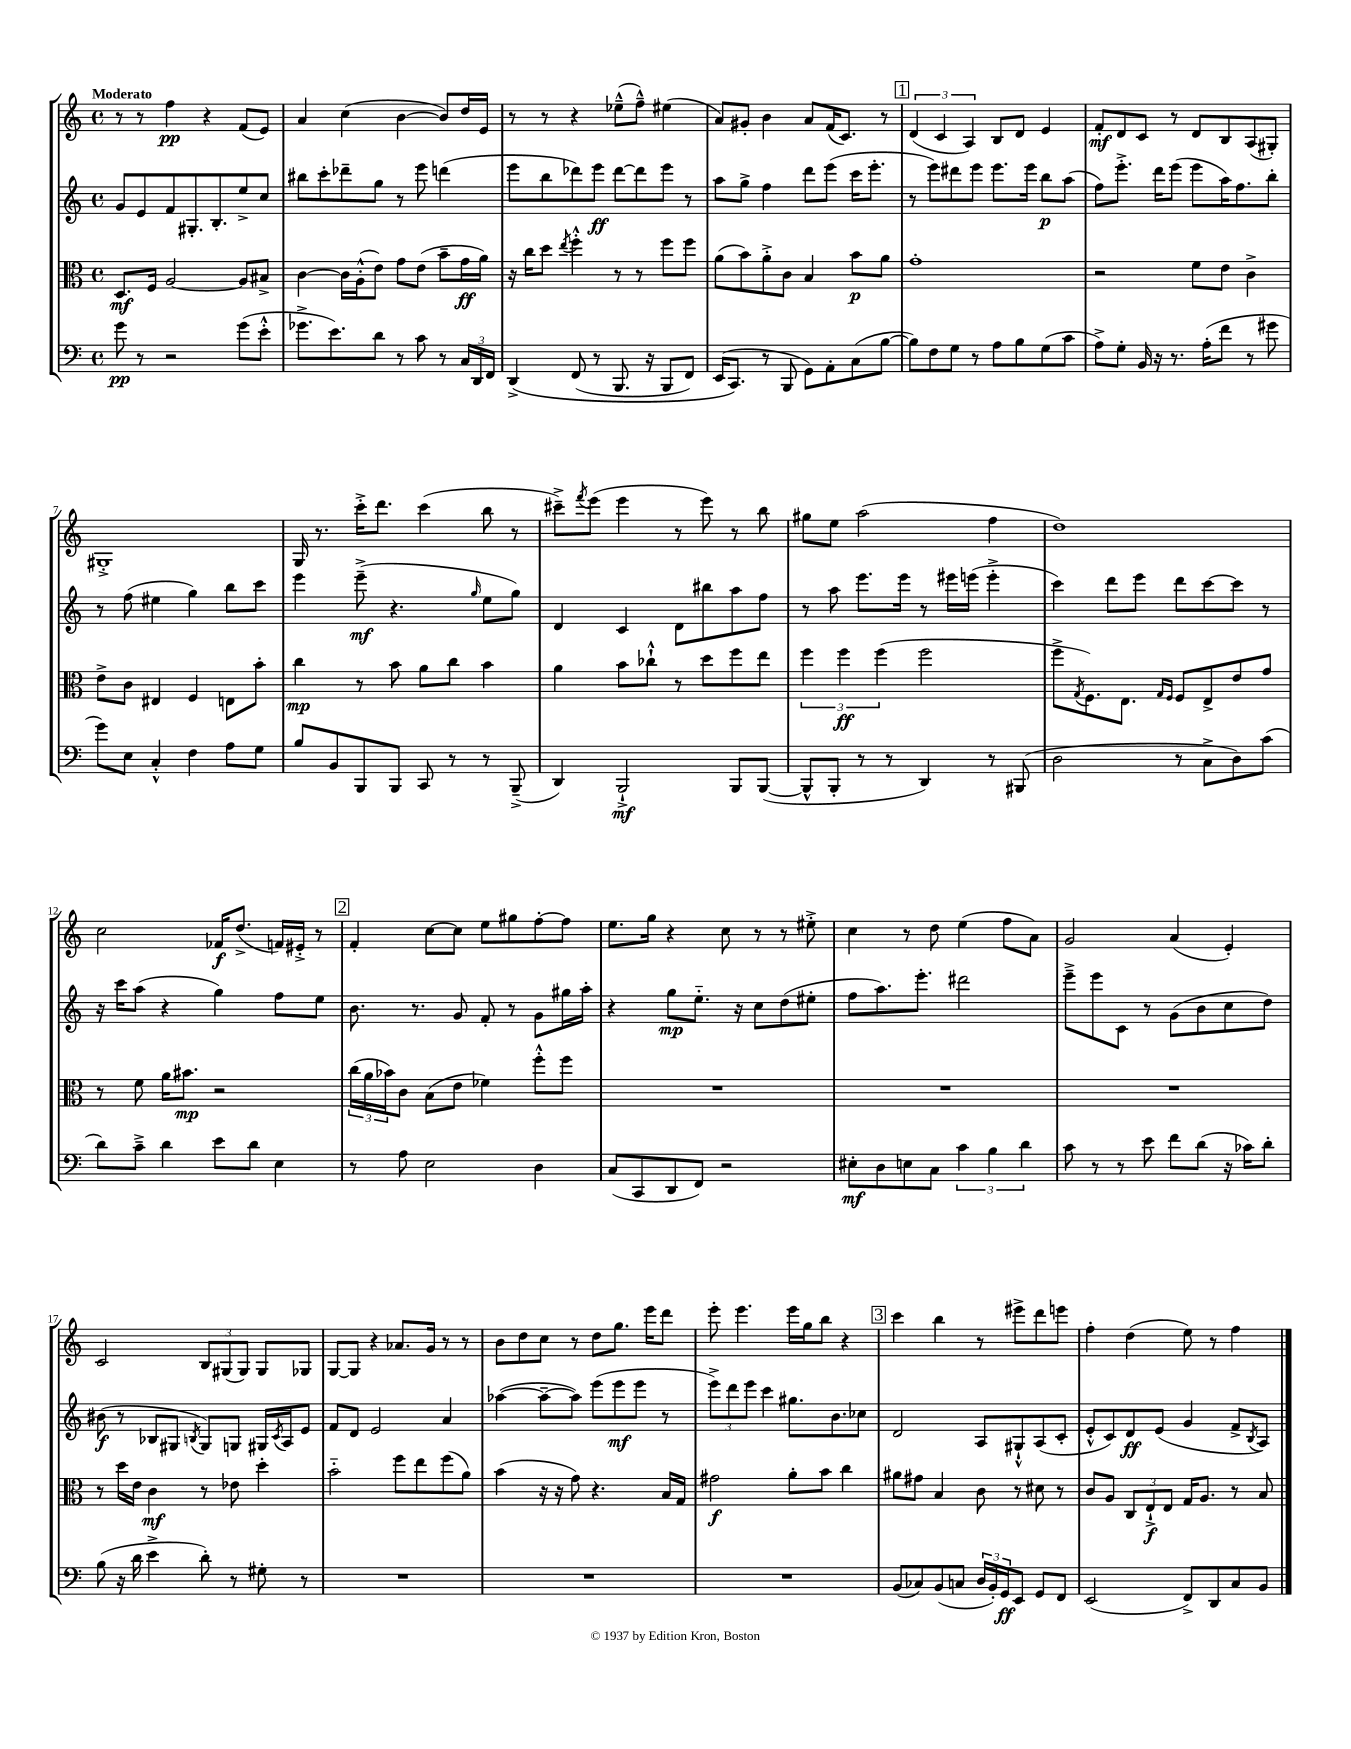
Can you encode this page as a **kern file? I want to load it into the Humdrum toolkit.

**kern	**dynam	**kern	**dynam	**kern	**dynam	**kern	**dynam
*part4	*part4	*part3	*part3	*part2	*part2	*part1	*part1
*staff4	*staff4	*staff3	*staff3	*staff2	*staff2	*staff1	*staff1
*clefF4	*	*clefC3	*	*clefG2	*	*clefG2	*
*k[]	*	*k[]	*	*k[]	*	*k[]	*
*M4/4	*	*M4/4	*	*M4/4	*	*M4/4	*
*met(c)	*	*met(c)	*	*met(c)	*	*met(c)	*
=1	=1	=1	=1	=1	=1	=1	=1
!	!	!	!	!	!	!LO:TX:a:B:t=Moderato	!
8g\	pp	8.D/L	mf	8g/L	.	8r	.
8r	.	.	.	8e/	.	8r	.
.	.	16F/Jk	.	.	.	.	.
2r	.	[2A/	.	8f/	.	4ff\	pp
.	.	.	.	8.G#X'/	.	.	.
.	.	.	.	.	.	4r	.
.	.	.	.	8.B'/	.	.	.
(8g\L	.	8A/L]	.	8ee^/	.	(8f/L	.
8e'^^\J	.	8B#X^/J	.	8cc/J	.	8e/J)	.
=2	=2	=2	=2	=2	=2	=2	=2
8.g-X^\L	.	[4c\	.	8bb#X\L	.	4a/	.
.	.	.	.	8ccc'\	.	.	.
8.e\)	.	.	.	.	.	.	.
.	.	16c\LL]	.	8ddd-X~\	.	(4cc\	.
.	.	(16A'^^\J	.	.	.	.	.
8d\J	.	8e\J)	.	8gg\J	.	.	.
8r	.	8g\L	.	8r	.	[4b\	.
8c\	.	(8e\J	.	8eee\	.	.	.
8r	.	8b~\L	.	(4dddn\	.	8b/L])	.
24C/LL	.	16g\L	ff	.	.	16dd/L	.
24DD/	.	.	.	.	.	.	.
.	.	16a\JJ)	.	.	.	16e/JJ	.
24FF/JJ	.	.	.	.	.	.	.
=3	=3	=3	=3	=3	=3	=3	=3
(4DD^/	.	16r	.	8eee\L	.	8r	.
.	.	16cc\KL	.	.	.	.	.
.	.	8dd\J	.	8bb\	.	8r	.
.	.	8qee/	.	.	.	.	.
(8FF/	.	4ff'^^\	.	8ddd-X\)	.	4r	.
8r	.	.	.	8eee\J	ff	.	.
8.BBB/	.	8r	.	[8ddd-\L	.	(8ee-X~^^\L	.
.	.	8r	.	8ddd-\]	.	8ff~^^\J)	.
16r	.	.	.	.	.	.	.
8BBB/L	.	8ff\L	.	8eee\J	.	(4ee#X\	.
8FF/J)	.	8ff\J	.	8r	.	.	.
=4	=4	=4	=4	=4	=4	=4	=4
(16EE/KL	.	(8a\L	.	8aa\L	.	8a/L)	.
8.CC/J)	.	.	.	.	.	.	.
.	.	8b\)	.	8gg^\J	.	8g#X'/J	.
8r	.	8a'^\	.	4ff\	.	4b\	.
8BBB/	.	8c\J	.	.	.	.	.
8GG\L)	.	4B/	.	8ddd\L	.	8a/L	.
8AA'\	.	.	.	(8eee\J	.	(16f/K	.
.	.	.	.	.	.	8.c/J)	.
(8C\	.	8b\L	p	16ccc\KL	.	.	.
.	.	.	.	8.eee'\J	.	.	.
[8B\J	.	8a\J	.	.	.	8r	.
!!LO:REH:place=s1:t=1
=5	=5	=5	=5	=5	=5	=5	=5
8B\L])	.	1g'	.	8r	.	(6d/	.
8F\	.	.	.	8eee\L)	.	.	.
.	.	.	.	.	.	6c/	.
8G\J	.	.	.	8ddd#X\	.	.	.
.	.	.	.	.	.	6A/)	.
8r	.	.	.	8eee\J	.	.	.
8A\L	.	.	.	8.eee\L	.	8B/L	.
8B\	.	.	.	.	.	8d/J	.
.	.	.	.	16eee\Jk	.	.	.
(8G\	.	.	.	8bb\L	p	4e/	.
8c\J	.	.	.	(8aa\J	.	.	.
=6	=6	=6	=6	=6	=6	=6	=6
8A^\L)	.	2r	.	8ff\L)	.	8f'/L	mf
8G'\J	.	.	.	8.eee'^\J	.	8d/	.
16BB/	.	.	.	.	.	8c/J	.
16r	.	.	.	16ddd\KL	.	.	.
8.r	.	.	.	(8eee\J	.	8r	.
.	.	8f\L	.	8eee\L	.	8d/L	.
(16A'\KL	.	.	.	.	.	.	.
8f\J	.	8e\J	.	16aa\K)	.	8B/	.
.	.	.	.	8.ff\	.	.	.
8r	.	4c^\	.	.	.	(8A/	.
8g#X\	.	.	.	8bb'\J	.	8G#X'/J)	.
!!LO:LB:g=z
=7	=7	=7	=7	=7	=7	=7	=7
8g\L)	.	8e^\L	.	8r	.	1G#X'^	.
8E\J	.	8c\J	.	(8ff\	.	.	.
4C'^^/	.	4E#X/	.	4ee#X\	.	.	.
4F\	.	4F/	.	4gg\)	.	.	.
8A\L	.	8En\L	.	8bb\L	.	.	.
8G\J	.	8b'\J	.	8ccc\J	.	.	.
=8	=8	=8	=8	=8	=8	=8	=8
8B/L	.	4cc\	mp	4eee\	.	16G/	.
.	.	.	.	.	.	8.r	.
8BB/	.	.	.	.	.	.	.
8BBB/	.	8r	.	(8eee~^\	mf	16ccc'^\KL	.
.	.	.	.	.	.	8.ddd\J	.
8BBB/J	.	8b\	.	4.r	.	.	.
8CC/	.	8a\L	.	.	.	(4ccc\	.
8r	.	8cc\J	.	.	.	.	.
.	.	.	.	16qqgg/	.	.	.
8r	.	4b\	.	8ee\L	.	8bb\	.
(8BBB~^/	.	.	.	8gg\J)	.	8r	.
=9	=9	=9	=9	=9	=9	=9	=9
4DD/)	.	4a\	.	4d/	.	8ccc#X~^\L)	.
.	.	.	.	.	.	8qfff/	.
.	.	.	.	.	.	(8eee\J	.
2BBB`^/	mf	8b\L	.	4c/	.	4eee\	.
.	.	8cc-X`^^\J	.	.	.	.	.
.	.	8r	.	8d\L	.	8r	.
.	.	8dd\L	.	8bb#X\	.	8eee\)	.
8BBB/L	.	8ff\	.	8aa\	.	8r	.
([8BBB/J	.	8ee\J	.	8ff\J	.	8bb\	.
=10	=10	=10	=10	=10	=10	=10	=10
8BBB^^/L]	.	6ff\	.	8r	.	8gg#X\L	.
8BBB'/J	.	.	.	8aa\	.	8ee\J	.
.	.	6ff\	ff	.	.	.	.
8r	.	.	.	8.eee\L	.	(2aa\	.
.	.	(6ff\	.	.	.	.	.
8r	.	.	.	.	.	.	.
.	.	.	.	16eee\Jk	.	.	.
4DD/)	.	2ff\	.	8r	.	.	.
.	.	.	.	16eee#X\LL	.	.	.
.	.	.	.	(16eeen\JJ	.	.	.
8r	.	.	.	4eee'^\	.	4ff\	.
(8BBB#X/	.	.	.	.	.	.	.
=11	=11	=11	=11	=11	=11	=11	=11
2D\	.	8ff^\L	.	4ccc\)	.	1dd)	.
.	.	8qG/	.	.	.	.	.
.	.	8.F\)	.	.	.	.	.
.	.	.	.	8ddd\L	.	.	.
.	.	8.E\J	.	.	.	.	.
.	.	.	.	8eee\J	.	.	.
.	.	16qqG/LL	.	.	.	.	.
.	.	16qqF/JJ	.	.	.	.	.
8r	.	8F/L	.	8ddd\L	.	.	.
8C^\L	.	8E^/	.	[8ccc\	.	.	.
8D\)	.	8e/	.	8ccc\J]	.	.	.
(8c\J	.	8g/J	.	8r	.	.	.
!!LO:LB:g=z
=12	=12	=12	=12	=12	=12	=12	=12
8d\L)	.	8r	.	16r	.	2cc\	.
.	.	.	.	16ccc\KL	.	.	.
8c~^\J	.	8f\	.	(8aa\J	.	.	.
4d\	.	16a\KL	.	4r	.	.	.
.	.	8.b#X\J	mp	.	.	.	.
8e\L	.	2r	.	4gg\)	.	16f-X/KL	f
.	.	.	.	.	.	(8.dd^/J	.
8d\J	.	.	.	.	.	.	.
4E\	.	.	.	8ff\L	.	16fn/LL)	.
.	.	.	.	.	.	16e#X'^/JJ	.
.	.	.	.	8ee\J	.	8r	.
!!LO:REH:place=s1:t=2
=13	=13	=13	=13	=13	=13	=13	=13
8r	.	(24cc\LL	.	8.b\	.	4f'/	.
.	.	24a\	.	.	.	.	.
.	.	24b-X\J)	.	.	.	.	.
8A\	.	8c\J	.	.	.	.	.
.	.	.	.	8.r	.	.	.
2E\	.	(8B\L	.	.	.	[8cc\L	.
.	.	8e\J	.	8g/	.	8cc\J]	.
.	.	4f-X\)	.	8f'/	.	8ee\L	.
.	.	.	.	8r	.	8gg#X\	.
4D\	.	8ff'^^\L	.	8g\L	.	[8ff'\	.
.	.	8ff\J	.	16gg#X\L	.	8ff\J]	.
.	.	.	.	16aa'\JJ	.	.	.
=14	=14	=14	=14	=14	=14	=14	=14
(8C/L	.	1r	.	4r	.	8.ee\L	.
8CC/	.	.	.	.	.	.	.
.	.	.	.	.	.	16gg\Jk	.
8DD/	.	.	.	8gg\L	mp	4r	.
8FF/J)	.	.	.	8.ee\J	.	.	.
2r	.	.	.	.	.	8cc\	.
.	.	.	.	16r	.	.	.
.	.	.	.	8cc\L	.	8r	.
.	.	.	.	(8dd\	.	8r	.
.	.	.	.	8ee#X'\J	.	8ee#X'^\	.
=15	=15	=15	=15	=15	=15	=15	=15
8E#X'\L	mf	1r	.	8ff\L	.	4cc\	.
8D\	.	.	.	8.aa\)	.	.	.
8En\	.	.	.	.	.	8r	.
.	.	.	.	8.eee'\J	.	.	.
8C\J	.	.	.	.	.	8dd\	.
6c\	.	.	.	2ddd#X\	.	(4ee\	.
6B\	.	.	.	.	.	.	.
.	.	.	.	.	.	8ff\L	.
6d\	.	.	.	.	.	.	.
.	.	.	.	.	.	8a\J)	.
=16	=16	=16	=16	=16	=16	=16	=16
8c\	.	1r	.	8eee~^\L	.	2g/	.
8r	.	.	.	8eee\	.	.	.
8r	.	.	.	8c\J	.	.	.
8e\	.	.	.	8r	.	.	.
8f\L	.	.	.	(8g\L	.	(4a/	.
(8d\J	.	.	.	8b\	.	.	.
16r	.	.	.	8cc\	.	4e'/)	.
16c-X\KL)	.	.	.	.	.	.	.
8d'\J	.	.	.	8dd\J)	.	.	.
!!LO:LB:g=z
=17	=17	=17	=17	=17	=17	=17	=17
(8B\	.	8r	.	(8b#X\	f	2c/	.
16r	.	16dd\LL	.	8r	.	.	.
16d\	.	16e\JJ	.	.	.	.	.
4e^\	.	4c\	mf	8B-X/L	.	.	.
.	.	.	.	8G#X/J	.	.	.
.	.	.	.	8qBn/	.	.	.
8d'\)	.	8r	.	8G#/L)	.	12B/L	.
.	.	.	.	.	.	(12G#X/	.
8r	.	8e-X\	.	8Gn/J	.	.	.
.	.	.	.	.	.	12G#/J)	.
8G#X'\	.	4dd'\	.	16G#X/LL	.	8G#/L	.
.	.	.	.	8qc/	.	.	.
.	.	.	.	16A/J	.	.	.
8r	.	.	.	8e/J	.	8G-X/J	.
=18	=18	=18	=18	=18	=18	=18	=18
1r	.	2b\	.	8f/L	.	[8G/L	.
.	.	.	.	8d/J	.	8G/J]	.
.	.	.	.	2e/	.	4r	.
.	.	8ff\L	.	.	.	8.a-X/L	.
.	.	8ee\	.	.	.	.	.
.	.	.	.	.	.	16g/Jk	.
.	.	(8ff\	.	4a/	.	8r	.
.	.	8a\J)	.	.	.	8r	.
=19	=19	=19	=19	=19	=19	=19	=19
1r	.	(4b\	.	([4aa-X\	.	8b\L	.
.	.	.	.	.	.	8dd\	.
.	.	16r	.	8aa-~\L_	.	8cc\J	.
.	.	16r	.	.	.	.	.
.	.	8g\)	.	8aa-\J])	.	8r	.
.	.	4.r	.	(8eee\L	.	8dd\L	.
.	.	.	.	8eee\	mf	8.gg\J	.
.	.	.	.	8eee\J	.	.	.
.	.	.	.	.	.	16eee\KL	.
.	.	16B/LL	.	8r	.	8ddd\J	.
.	.	16G/JJ	.	.	.	.	.
=20	=20	=20	=20	=20	=20	=20	=20
1r	.	2g#X\	f	12eee^\L)	.	8eee'\	.
.	.	.	.	12ddd\	.	.	.
.	.	.	.	.	.	4.eee\	.
.	.	.	.	12eee\J	.	.	.
.	.	.	.	4ccc\	.	.	.
.	.	8a'\L	.	8.gg#X\L	.	16eee\LL	.
.	.	.	.	.	.	16gg\J	.
.	.	8b\J	.	.	.	8bb\J	.
.	.	.	.	8.b\	.	.	.
.	.	4cc\	.	.	.	4r	.
.	.	.	.	8cc-X\J	.	.	.
!!LO:REH:place=s1:t=3
=21	=21	=21	=21	=21	=21	=21	=21
(8BB/L	.	8a#X\L	.	2d/	.	4ccc\	.
8C-X/)	.	8g#X\J	.	.	.	.	.
(8BB/	.	4B/	.	.	.	4bb\	.
8Cn/J	.	.	.	.	.	.	.
24D/LL	.	8c\	.	8A/L	.	8r	.
24BB'/)	.	.	.	.	.	.	.
24GG/J	ff	.	.	.	.	.	.
8EE/J	.	8r	.	8G#X`^^/	.	8eee#X^\L	.
8GG/L	.	8d#X\	.	(8A/	.	8ddd\	.
8FF/J	.	8r	.	8c'/J	.	8eeen\J	.
=22	=22	=22	=22	=22	=22	=22	=22
(2EE/	.	8c/L	.	8e'^^/L	.	4ff'\	.
.	.	8A/J	.	8c/)	.	.	.
.	.	12C/L	.	8d/	ff	(4dd\	.
.	.	12E`^/	f	.	.	.	.
.	.	.	.	(8e/J	.	.	.
.	.	12E/J	.	.	.	.	.
8FF^/L)	.	16G/KL	.	4g/	.	8ee\)	.
.	.	8.A/J	.	.	.	.	.
8DD/	.	.	.	.	.	8r	.
8C/	.	8r	.	8f^/L	.	4ff\	.
.	.	.	.	8qB/	.	.	.
8BB/J	.	8B/	.	8A/J)	.	.	.
==	==	==	==	==	==	==	==
*-	*-	*-	*-	*-	*-	*-	*-
